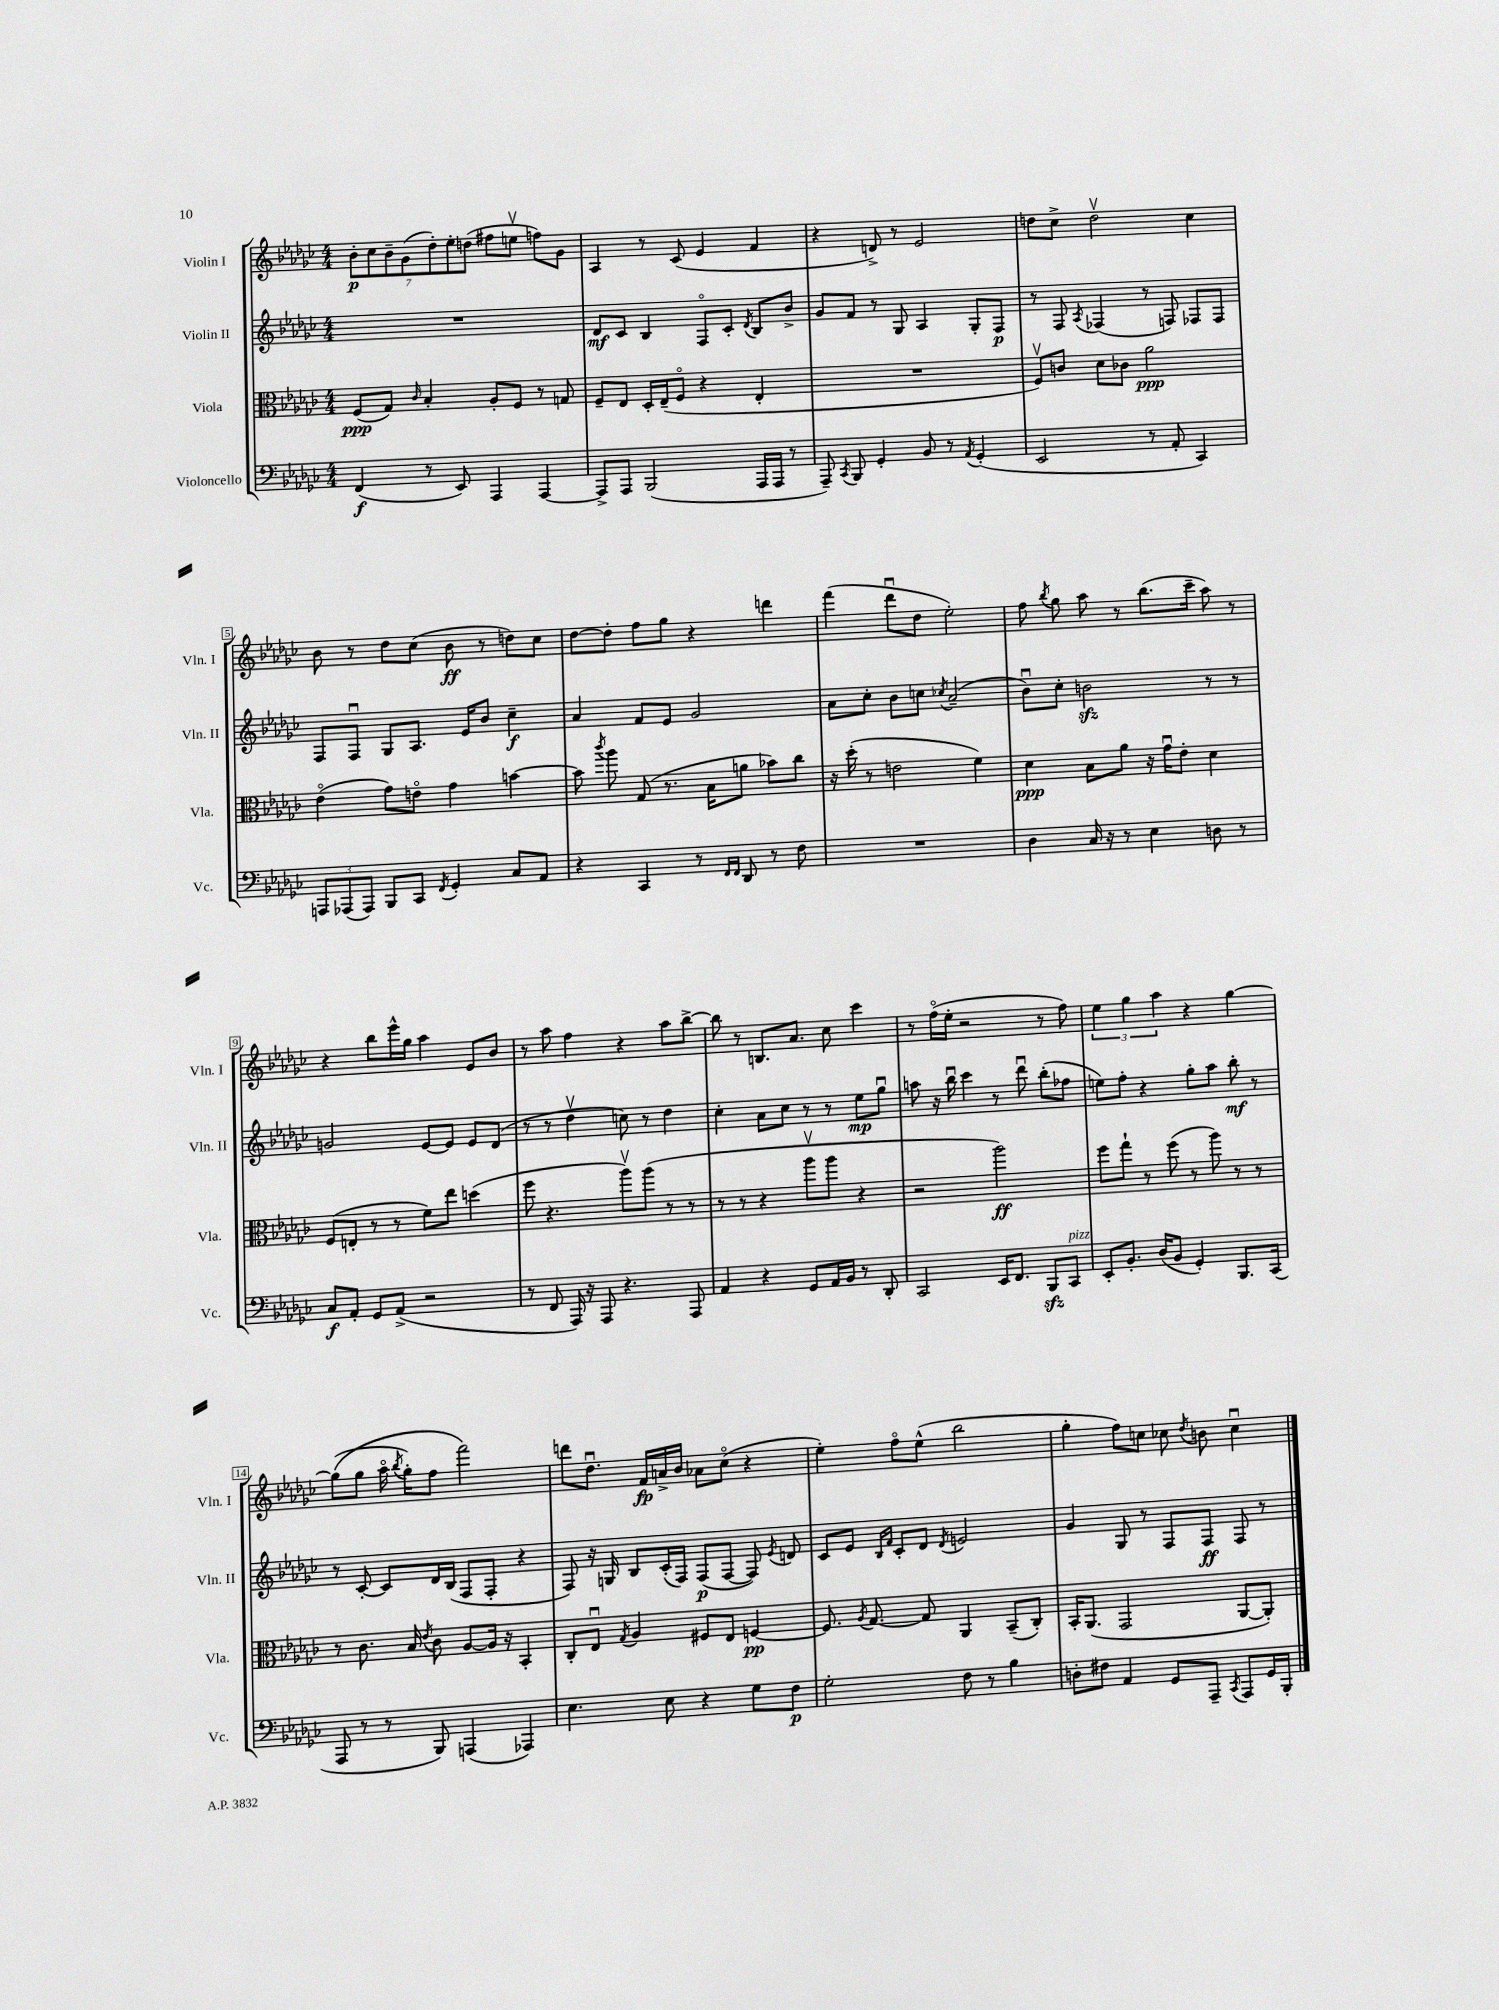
<<
\new StaffGroup <<
\new Staff = "s0" \with { instrumentName = "Violin I" shortInstrumentName = "Vln. I" } {
    \clef treble \key ges \major \numericTimeSignature \time 4/4
    \autoBeamOff \tuplet 7/4 { bes'8[-.\p ces''8 bes'8-- ges'8( des''8-.) ees''8-. d''8]( } fis''8[ e''8]\upbow f''8[) ges'8] |
    aes4 r8 ces'8( ees'4 f'4 |
    r4 d'8->) r8 ees'2 |
    d''8[ ces''8]-> d''2\upbow ces''4 |
    bes'8 r8 des''8[ ces''8]( bes'8\ff r8 d''8[) ces''8] |
    des''8[~ des''8]-. f''8[ ges''8] r4 d'''4 |
    f'''4( des'''8[\downbow des''8] ees''2-.) |
    f''8 \acciaccatura { bes''8 } ges''8 aes''8 r8 bes''8.[( ces'''16]-- aes''8) r8 |
    r4 bes''8[ ees'''16-^ ges''16] aes''4 ees'8[ bes'8] |
    r8 aes''8 f''4 r4 aes''8[ bes''8]~-> |
    bes''8 r8 b8.[ aes'8.] ces''8 ces'''4 |
    r8 f''16[\flageolet( ees''16]-. r2 r8 f''8) |
    \tuplet 3/2 { ees''4 ges''4 aes''4 } r4 ges''4~ |
    ges''8[(\( ges''8] aes''16\flageolet \acciaccatura { bes''8 } ges''16[-.) f''8] f'''2\) |
    d'''8[ des''8.]\downbow f'16[\fp a'16-> bes'16] aes'8[ ces''8]\flageolet( r4 |
    ees''4-.) f''8[\flageolet ees''8]-^( bes''2 |
    ges''4-. f''8[) c''8] ces''8 \acciaccatura { des''8 } b'8 ces''4\downbow \bar "|." |
}
\new Staff = "s1" \with { instrumentName = "Violin II" shortInstrumentName = "Vln. II" } {
    \clef treble \key ges \major \numericTimeSignature \time 4/4
    \autoBeamOff R1 |
    des'8[\mf ces'8] bes4 f8[\flageolet ces'8]-. \acciaccatura { des'8 } bes8[ bes'8]-> |
    ges'8[ f'8] r8 ges8 aes4 ges8[-. f8]\p |
    r8 f8 \acciaccatura { aes8 } fes4( r8 f8) fes8[ fes8] |
    f8[ f8]\downbow ges8[ aes8.] ees'16[ bes'8] ces''4--\f |
    aes'4 f'8[ ees'8] ges'2 |
    aes'8[ ces''8]-. bes'8[ c''8] \acciaccatura { ces''8 } aes'2--( |
    bes'8[\downbow) ces''8]-. b'2\sfz r8 r8 |
    g'2 ees'8[~ ees'8] ees'8[ des'8]( |
    r8 r8 des''4\upbow c''8) r8 des''4 |
    ces''4-. aes'8[ ces''8] r8 r8 ees''8[\mp ges''8]\downbow |
    a''8 r16 bes''16\downbow ces'''4 r8 des'''8\downbow bes''8[-.( fes''8] |
    e''8[) f''8]-. r4 ges''8[-. aes''8] bes''8-.\mf r8 |
    r8 ces'8~-. ces'8[ des'16 bes16]( f8[ f8]-. r4 |
    f8) r16 g16 bes8[ ces'16-.( f16]) f8[\p( f8]~ f8) \acciaccatura { ees'8 } d'8 |
    ces'8[ ees'8] \grace { bes16[ f'16] } ces'8[-. des'8] \acciaccatura { des'8 } e'2 |
    ges'4 ges8 r8 f8[ f8]\ff f8 r8 \bar "|." |
}
\new Staff = "s2" \with { instrumentName = "Viola" shortInstrumentName = "Vla." } {
    \clef alto \key ges \major \numericTimeSignature \time 4/4
    \autoBeamOff f8[\ppp( ges8]) \grace { ces'16 } bes4-. aes8[-. f8] r8 g8 |
    f8[-- ees8] des16[-. ees16--( f8]\flageolet r4 ees4-. |
    R1 |
    f8[\upbow) c'8] des'8[ ces'8] aes'2\ppp |
    ees'4\flageolet( ges'8[) e'8]\flageolet ges'4 b'4~ |
    b'8 \acciaccatura { ces'''8 } aes''8 ges8( r8. bes16[ a'8] bes'8[) ces''8] |
    r16 des''16-.( r8 e'2 f'4) |
    des'4\ppp bes8[ aes'8] r16 ges'16[\downbow ees'8]-. des'4 |
    f8[( e8]-. r8 r8 f'8[) ees''8] d''4( |
    f''8 r4. aes''8[\upbow) aes''8]( r8 r8 |
    r8 r8 r4 aes''8[\upbow aes''8] r4 |
    r2 aes''2\ff) |
    f''8[ ges''8]-! r8 f''8( r8 aes''8) r8 r8 |
    r8 ces'8. bes16 \acciaccatura { ees'8 } ces'8 aes8[~ aes16] r16 bes,4-. |
    ces8[-. ees8]\downbow \acciaccatura { ges8 } aes4 fis8[ ees8] f4~\pp |
    f8. \acciaccatura { aes8 } ges8.~ ges8 aes,4 bes,8[--( ces8]-.) |
    bes,16[-. aes,8.]( ges,2 aes,8[~ aes,8]-.) \bar "|." |
}
\new Staff = "s3" \with { instrumentName = "Violoncello" shortInstrumentName = "Vc." } {
    \clef bass \key ges \major \numericTimeSignature \time 4/4
    \autoBeamOff f,4\f( r8 ees,8) aes,,4 aes,,4~ |
    aes,,8[-> aes,,8] bes,,2( aes,,16[ aes,,16] r8 |
    aes,,8--) \acciaccatura { ces,8 } bes,,8 ges,4-. bes,8 r8 \acciaccatura { aes,8 } ges,4-.( |
    ees,2 r8 aes,8-. ces,4) |
    \tuplet 3/2 { a,,8[ aes,,8( aes,,8]) } bes,,8[ ces,8] \acciaccatura { f,8 } ges,4-. ces8[ aes,8] |
    r4 ces,4 r8 \grace { f,16[ f,16] } des,8 r8 f8 |
    R1 |
    des4 ces16 r16 r8 ees4 d8 r8 |
    ces8[\f aes,8]-. ges,8[ aes,8]->( r2 |
    r8 f,8 aes,,16) r16 aes,,8 r4. aes,,8 |
    aes,4 r4 ges,8[ aes,16 bes,16] r8 des,8-. |
    ces,2 ees,16[ f,8.] bes,,8[\sfz ces,8]^\markup { \italic "pizz." } |
    ees,8[-. bes,8.]-. des16[( bes,8] ges,4-.) bes,,8.[ ces,16]( |
    aes,,8 r8 r8 bes,,8) a,,4( aes,,4) |
    ees4. ees8 r4 ges8[ f8]\p |
    ges2-. f8 r8 bes4 |
    d8[-. fis8] aes,4 ges,8[ aes,,8]-- \acciaccatura { ces,8 } aes,,8[ ges,16 bes,,16]-. \bar "|." |
}
>>
>>
\layout { \context { \Score \override BarNumber.stencil = #(make-stencil-boxer 0.1 0.3 ly:text-interface::print) } }
